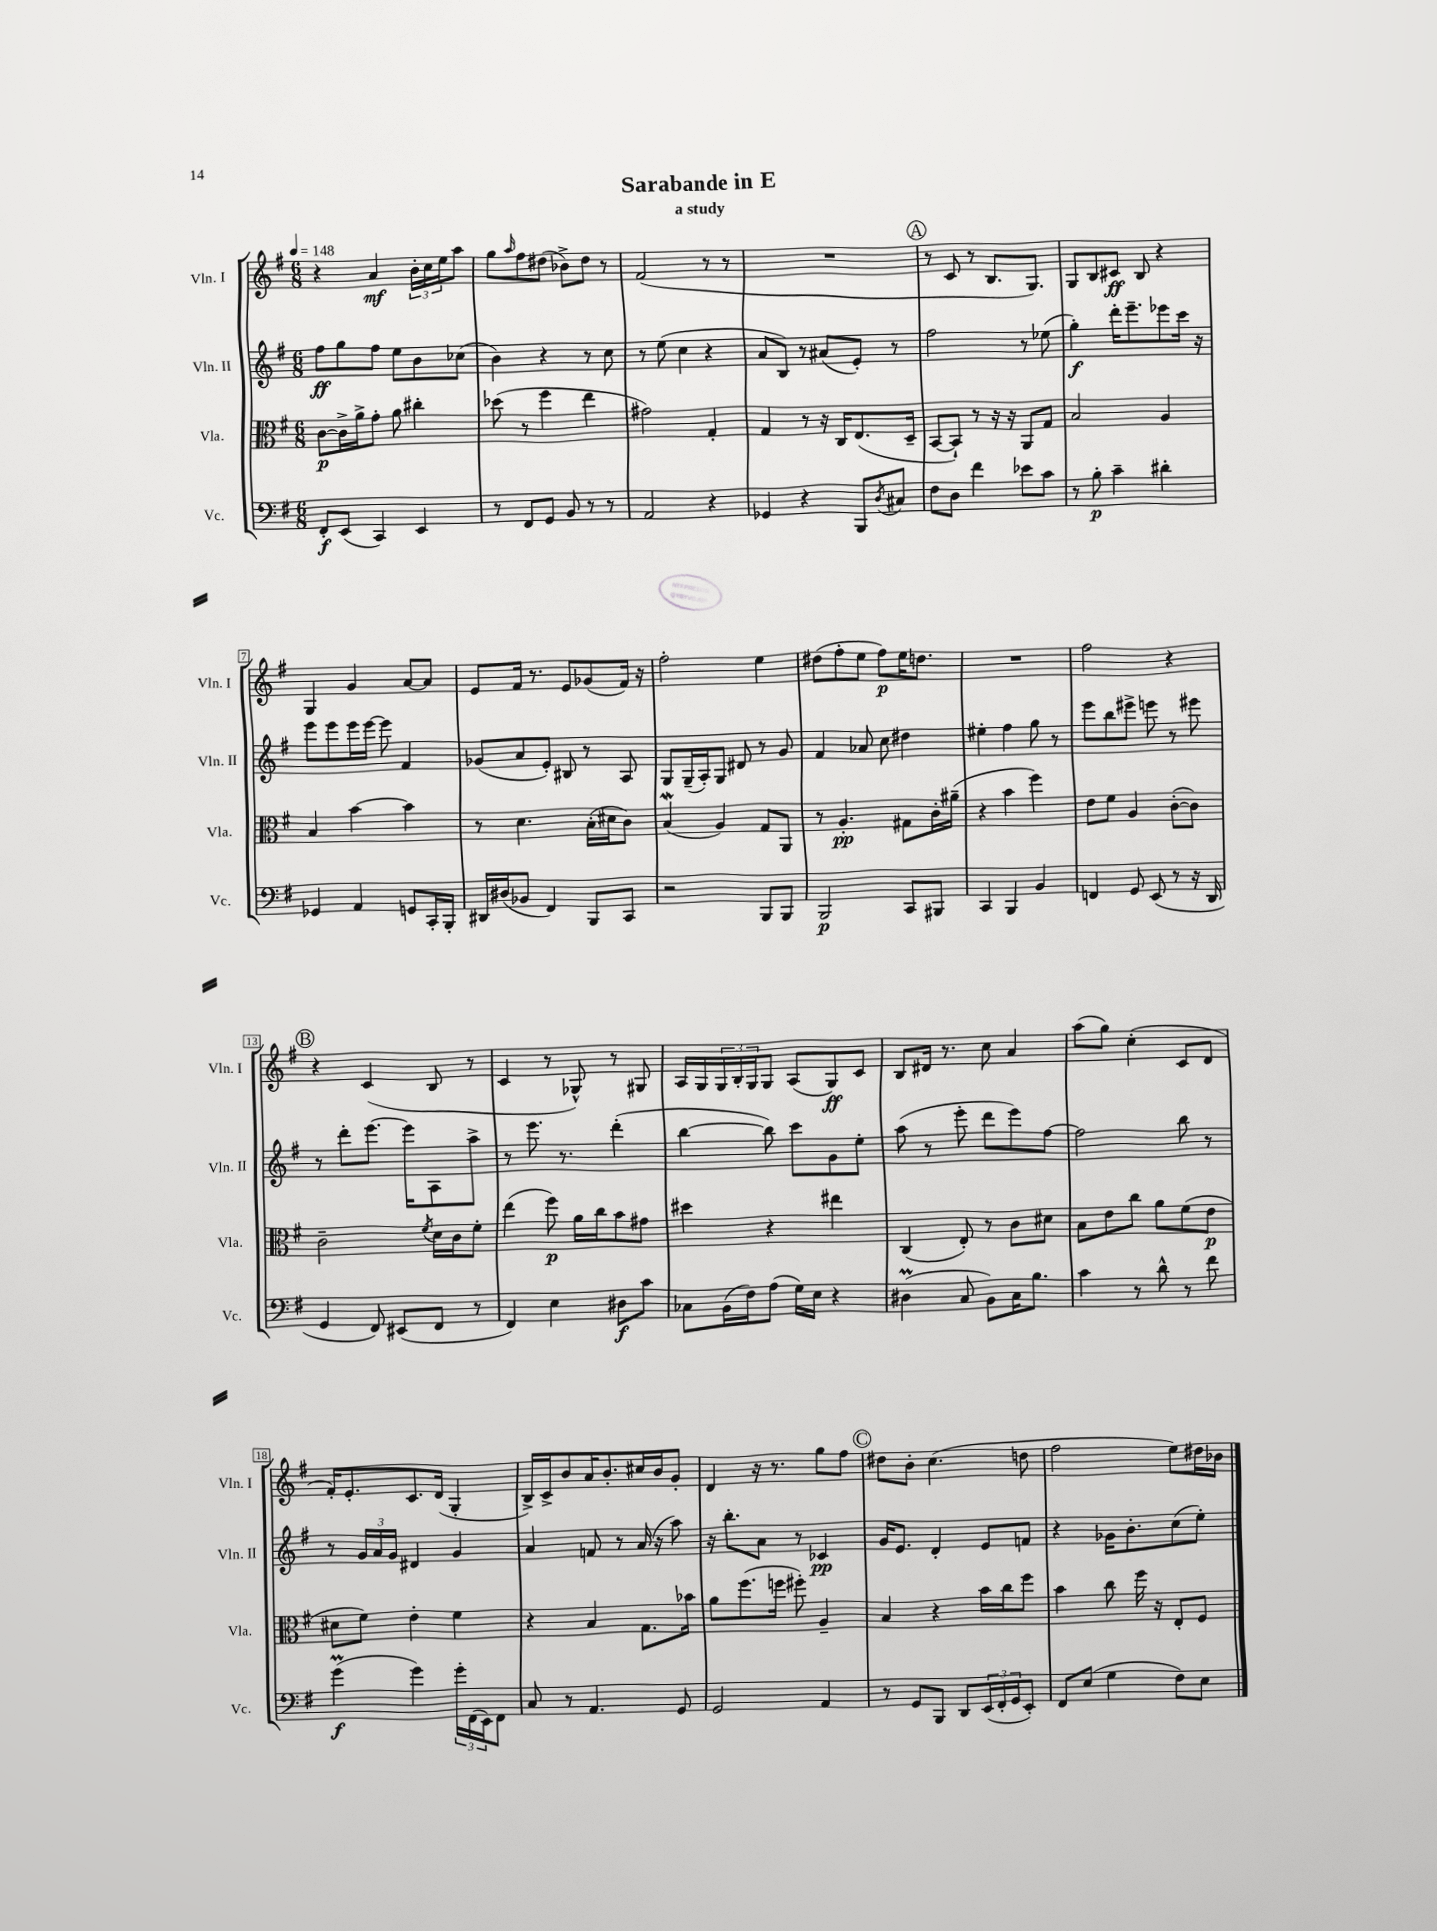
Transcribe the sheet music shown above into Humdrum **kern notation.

**kern	**kern	**kern	**kern
*staff4	*staff3	*staff2	*staff1
*clefF4	*clefC3	*clefG2	*clefG2
*k[f#]	*k[f#]	*k[f#]	*k[f#]
*M6/8	*M6/8	*M6/8	*M6/8
*MM148	*MM148	*MM148	*MM148
8FF#'	[8c	8ff#	4r
(8EE	16c^]	8gg	.
.	16a^	.	.
4CC)	8g'	8ff#	4a
.	8a	8ee	.
4EE	4cc#'	8b	24b'
.	.	.	24cc
.	.	.	24ee
.	.	(8cc-	8aa
=	=	=	=
8r	(8dd-	4b)	8gg
.	.	.	16qqaa
8FF#	8r	.	8ff#
8GG	4ff#	4r	(8dd#
8BB	.	.	8b-^)
8r	4ee	8r	8dd#
8r	.	8cc	8r
=	=	=	=
2AA	2g#)	8r	(2f#
.	.	(8ee	.
.	.	4cc	.
4r	4G'	4r	8r
.	.	.	8r
=	=	=	=
4GG-	4G	8a	2.r
.	.	8B)	.
4r	8r	8r	.
.	16r	(8a#	.
.	16C	.	.
8BBB	(8.E	8e')	.
8qD	.	.	.
8C#	.	8r	.
.	16D~	.	.
=	=	=	=
8F#	[8BB	2ff#	8r
8D	8BB`])	.	8c
4f#	8r	.	8r
.	16r	.	8.B
.	16r	.	.
8e-	8AA	8r	.
.	.	.	8.G)
8c	8G	(8ee-	.
=	=	=	=
8r	2B	4gg')	8G
8B'	.	.	8B
4c~	.	16ddd'	8c#
.	.	8.eee~	.
.	.	.	8B
4d#'	4A	8eee-	4r
.	.	16ccc	.
.	.	16r	.
=	=	=	=
4GG-	4B	8eee	4G
.	.	8eee	.
4AA	[4b	16eee	4g
.	.	[16eee	.
.	.	8eee]	.
8GG	4b]	4f#	[8a
16CC'	.	.	8a]
16BBB'	.	.	.
=	=	=	=
16DD#	8r	(8g-	8e
(16D#	.	.	.
8BB-	4.d	8a	16f#
.	.	.	8.r
4FF#)	.	8e')	.
.	.	8B#	8e
8BBB	(16B'	8r	(8g-
.	16d#	.	.
8CC	8c)	8A	16f#)
.	.	.	16r
=	=	=	=
2r	(4B	8G	2ff#'
.	.	(16G~	.
.	.	16A')	.
.	4A)	8G	.
.	.	8d#	.
8BBB	8G	8r	4ee
8BBB	8AA	8g	.
=	=	=	=
2BBB	8r	4f#	(8dd#
.	4.A'	.	8ff#'
.	.	8a-	8ee
.	.	8cc	8ff#)
8CC	8G#	4dd#	16ee
.	.	.	8.dd
8BBB#	16c'	.	.
.	(16a#~	.	.
=	=	=	=
4CC	4r	4ee#'	2.r
4BBB	4b	4ff#	.
4BB	4ff#)	8gg	.
.	.	8r	.
=	=	=	=
4FF	8e	8eee	2ff#
.	8f#	8bb	.
8GG	4A	8eee#^	.
(8EE	.	8eee	.
8r	([8c'	8r	4r
16r	8c])	8eee#	.
16DD	.	.	.
=	=	=	=
4GG	2c~	8r	4r
.	.	8ddd'	.
8FF#)	.	[8.eee	(4c
(8EE#	.	.	.
.	.	16eee]	.
.	8qf#	.	.
8FF#	16d	8A	8B
.	16c	.	.
8r	8f#'	8aa^	8r
=	=	=	=
4FF#)	(4ee	8r	4c
.	.	8.eee	.
4E	8ff#)	.	8r
.	.	8.r	.
.	16a	.	8G-^^)
.	16cc	.	.
8D#	8b	(4ddd'	8r
8c	8g#	.	8G#
=	=	=	=
8C-	4dd#	[4bb	16A
.	.	.	16G
(16BB	.	.	24G
.	.	.	24B'
16F#)	.	.	.
.	.	.	24G
(8A	4r	8bb])	8G
16G)	.	8ccc	(8A
16E	.	.	.
4r	4ee#	8g	8G)
.	.	8ee'	8c
=	=	=	=
(4D#	(4C	(8aa	8B
.	.	8r	16d#
.	.	.	8.r
8C	8E')	8eee'	.
8BB)	8r	8ddd	8cc
16C	8c	8eee)	4a
8.B	.	.	.
.	8d#	[8ff#	.
=	=	=	=
4c	8B	2ff#]	(8aa
.	8e	.	8gg)
8r	8cc	.	(4cc'
8d^^	8a	.	.
8r	(8f#	8bb	8c
8f#	8e	8r	8d
=	=	=	=
(4g	8d#	8r	16f#')
.	.	.	8.e'
.	8f#)	24g	.
.	.	24a	.
.	.	24g	.
4g)	4e'	4d#	8.c
.	.	.	(16d
24g'	4f#	4g	4G'
(24FF#	.	.	.
24EE)	.	.	.
8FF#	.	.	.
=	=	=	=
8C	4r	4a	16B^)
.	.	.	16c^
8r	.	.	8b
4.AA	4B	8f	16a
.	.	.	8.b'
.	.	8r	.
.	8.G	(16a	16cc#
.	.	16r	16b
8GG	.	8aa)	8g'
.	16b-	.	.
=	=	=	=
2GG	8a	16r	4d
.	.	8.bb'	.
.	(8.ff#	.	.
.	.	8a	16r
.	16ff	.	8.r
.	8ff#')	8r	.
4AA	4A~	4c-	8gg
.	.	.	8ff#
=	=	=	=
8r	4B	16g	8dd#
.	.	8.e	.
8GG	.	.	8b'
8BBB	4r	4d'	(4.cc
8DD	.	.	.
(24EE	16b	8e	.
24FF#'	.	.	.
.	16cc	.	.
24GG	.	.	.
8EE')	8ff#	8f	8dd
=	=	=	=
8FF#	4b	4r	2ff#
(8E	.	.	.
4G	8cc	16g-	.
.	.	8.b'	.
.	16ff#	.	.
.	16r	.	.
8F#)	8E'	(8cc	8ee)
8E	8F#	8ee')	16dd#
.	.	.	16b-
==	==	==	==
*-	*-	*-	*-
